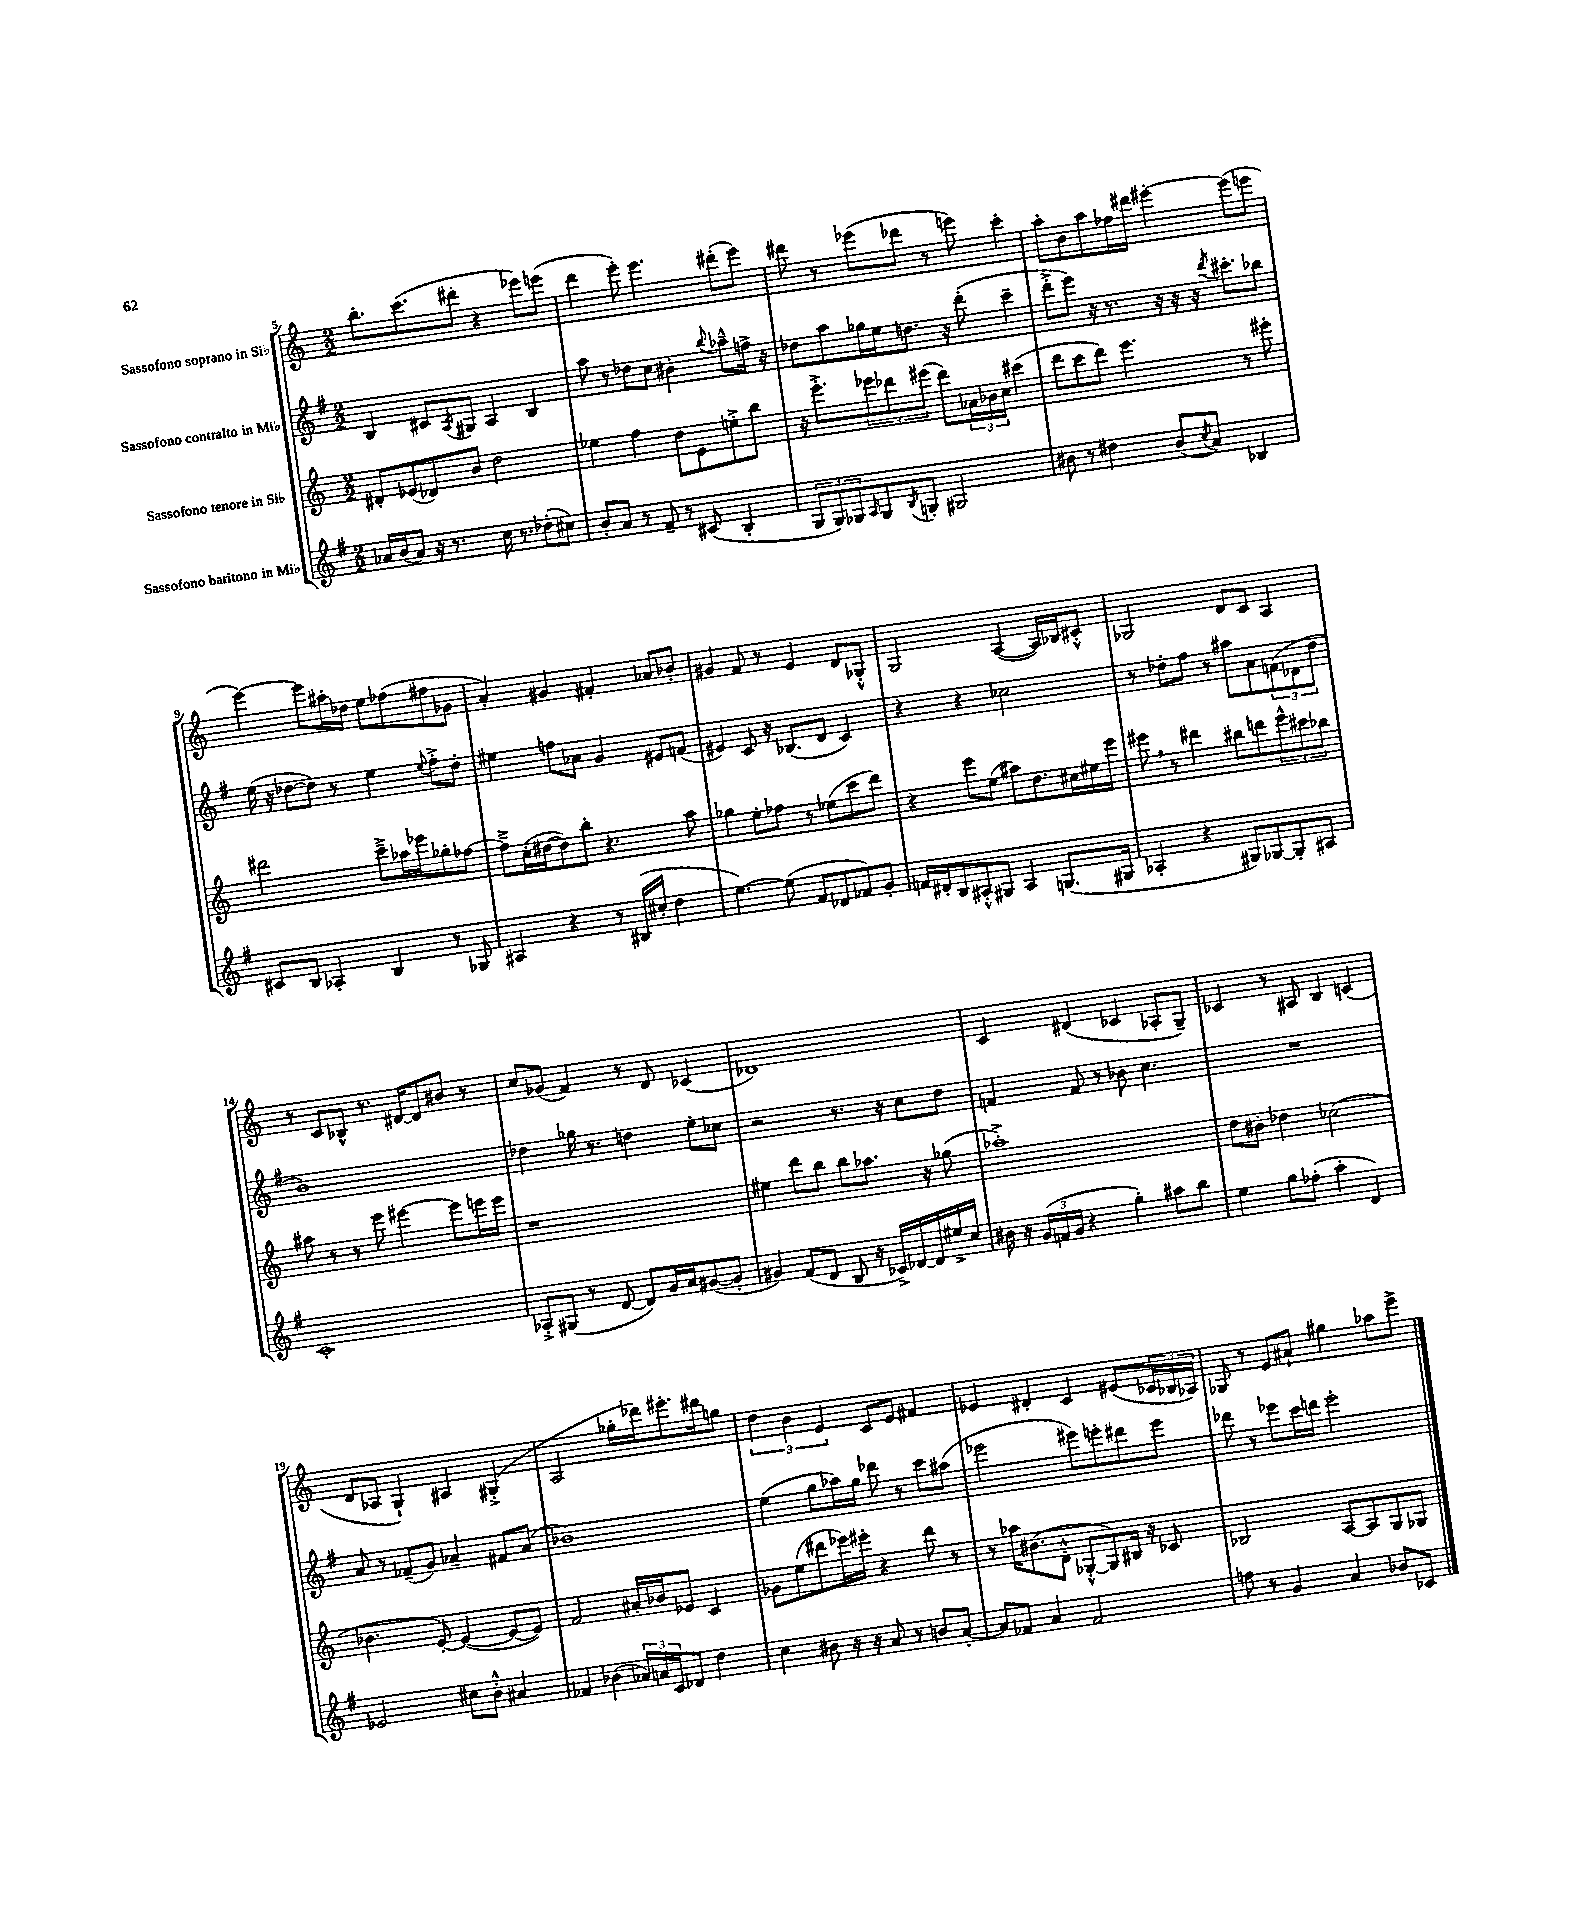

**kern	**kern	**kern	**kern
*staff4	*staff3	*staff2	*staff1
*clefG2	*clefG2	*clefG2	*clefG2
*k[f#]	*k[]	*k[f#]	*k[]
*M2/2	*M2/2	*M2/2	*M2/2
16a-/LL	8d#'/L	4B/	8.bb'\L
(16b/J	.	.	.
8a-/J)	(8e-/	.	.
.	.	.	(8.ccc\
16r	8d-/)	8c#/L	.
8.r	.	.	.
.	.	8qA/	.
.	8b/J	8G#/J	8ddd#'\J
16cc\	2dd\	4A/	4r
8.r	.	.	.
(8dd-'\L	.	4B/	8eee-\L)
8cc#\J)	.	.	(8eee\J
=	=	=	=
8b'/L	4ee-\	8aa\	4ddd\
8a/J	.	8r	.
8r	4ff\	8dd-\L	8eee'\)
8f#~/	.	8cc\J	4.eee\
8r	8dd\L	4b#'\	.
(8c#/	8e\	.	.
.	.	8qqbb/	.
4B'/	8ee'^\	8aa-~^^\L	(8ddd#'\L
.	8bb\J	16ff^\Jk	8eee\J)
.	.	16r	.
=	=	=	=
12G/L	16r	8dd-\L	8ddd#\
.	8.eee'^\L	.	.
12G/)	.	.	.
.	.	8aa\	8r
12G-/	.	.	.
16qqA/	.	.	.
8G-/	12eee-\	16gg-\L	(8eee-\L
.	.	16ee\J	.
.	12ddd-\	.	.
8qB/	.	.	.
8G'/J	.	8.dd\J	8ddd-\J
.	(12eee#\J	.	.
2G#/	8ddd-\L)	.	8r
.	.	16r	.
.	24a-\L	(8ddd'\	8eee\)
.	24b-\	.	.
.	24cc\JJ	.	.
.	(4ccc#\	4ccc~\	4ccc'\
=	=	=	=
8b#\	8ddd\L	8ddd'^\L	8aa'\L
8r	8ccc\	8eee\J)	8b\
4dd#\	8ddd\J)	16r	8aa\
.	.	8.r	.
.	4.eee\	.	16ff-\L
.	.	.	16ddd#\JJ
(8b#/L	.	16r	[4eee#'\
.	.	16r	.
8qcc/	.	.	.
8a/J)	.	16r	.
.	.	8qddd/	.
.	.	8.ccc#'\L	.
4B-/	8r	.	(8eee#\]L
.	8eee#'\	8bb-\J	8eee\J
=	=	=	=
8c#/L	2ddd#\	(16ee\	[4eee\)
.	.	16r	.
8B/J	.	[8dd-\L	.
4A-'/	.	8dd-\]J)	8eee\]L
.	.	8r	16aa#'\L
.	.	.	16dd-\JJ
4B/	8ccc~^\L	4ee\	8ee\L
.	16aa-\L	.	(8ff-\
.	16eee-\J	.	.
.	.	8qqee/	.
8r	8gg-'\	8ff#'^\L	8ff#\
8G-/	[8ff-\J	8dd-'\J	8g-\J
=	=	=	=
4A#/	8ff-~^\]L	4ee#\	4a'/)
.	(16cc'\L	.	.
.	[16dd#\J	.	.
4r	8dd#\])	8ff\L	4g#/
.	8bb'\J	8a-\J	.
8r	4.r	4g/	4f#'/
(16B#/LL	.	.	.
16cc#'/JJ	.	.	.
4dd\	.	8e#/L	8a-/L
.	8aa\	(8f/J	8b-'/J
=	=	=	=
[4.ee\)	4gg-\	4e#/)	4g#/
.	8ee'\L	8c/	8f/
(8ee\]	8ff-\J	16r	8r
.	.	(8.B-/L	.
8f#/L	8r	.	4e/
8d-/	(8ee-\L	8d/J	.
8f-/)	8ccc\	4c/)	8d/L
8g'/J	8ddd\J)	.	8G-'^^/J
=	=	=	=
16f/LL	4r	4r	2G/
16d#'/J	.	.	.
8B/	.	.	.
8A#'^^/	8eee\L	4r	.
8G#/J	(8ee\J	.	.
4A#/	8aa#\L)	2cc-\	([4A/
.	8.dd\	.	.
(8.G/L	.	.	16A/]LL)
.	16cc#\L	.	16B-/J
.	16ee#\	.	8c#'^^/J
16G#/Jk	16eee\JJ	.	.
=	=	=	=
4A-'/	8eee#\	8r	2G-/
.	8r	8dd-'\L	.
4r	4ddd#\	8ff#\J	.
.	.	8r	.
8G#/L)	8bb#\L	8aa#\L	8d/L
[8G-/	8ddd\	8a\	8c/J
8G-'/]	12eee#^^\	(12f\	4A/
.	12ccc#\	12d-\	.
8A#/J	.	.	.
.	12bb-\J	12dd-\J	.
=	=	=	=
1c'	8aa#\	1b)	8r
.	8r	.	8c/L
.	8r	.	8B-^^/J
.	8eee\	.	8.r
.	[4eee#\	.	.
.	.	.	[16d#/LK
.	.	.	8d#/]
.	8eee#\]L	.	8b#/J
.	16eee\L	.	8r
.	16eee\JJ	.	.
=	=	=	=
8A-'^/L	1r	4dd-\	8cc/L
(8G#/J	.	.	(8g-/J
8r	.	16gg-\	4f/)
.	.	8.r	.
[8d/	.	.	.
8d/]L)	.	4dd\	8r
16g/L	.	.	8d/
16a/J	.	.	.
([8g#/	.	8ee'\L	(4c-/
8g#'/]J	.	8cc-\J	.
=	=	=	=
4g#/)	4ee#\	2r	1d-)
(8f#/L	8ddd\L	.	.
8d/J	8bb\J	.	.
8B/	8bb\L	8.r	.
16r	8.aa-\J	.	.
16c-^/LL)	.	16r	.
[16d-/	.	8cc\L	.
16d-/]	16r	.	.
16ee#^/	(8gg-\	8dd\J	.
16cc/JJ	.	.	.
=	=	=	=
16b#\	1aa-'^)	4f/	4c/
16r	.	.	.
(24g/LL	.	.	.
24f/	.	.	.
24g/JJ	.	.	.
4r	.	8f/	(4d#/
.	.	8r	.
4gg'\)	.	8b-\	4c-/
.	.	4.cc\	.
8aa#\L	.	.	8A-'/L
8bb\J	.	.	8G~/J)
=	=	=	=
4ee\	8dd\L	1r	4c-/
.	8b#'\J	.	.
8gg\L	4dd-\	.	8r
(8ff-'\J	.	.	8A#/
4aa'\	(2cc-\	.	4B/
4d/)	.	.	(4c/
=	=	=	=
2e-/	4.b-\	8a/	8d/L
.	.	8r	8A-/J
.	.	(8f-~/L	4G`/)
.	[8e'/)	8g/J)	.
8cc#\L	(4e/_	4a-~/	4A#/
8b'^^\J	.	.	.
4a#/	8e/_L	8f#/L	(4G#'^/
.	8e/]J)	(8a-/J	.
=	=	=	=
4f-/	2f/	1b-)	2A/
(4b-\	.	.	.
24a-/LL)	16a#'/LL	.	16gg-'\LL
24a/	.	.	.
.	16b-/J	.	16ddd-\J)
24c/J	.	.	.
8d-/J	8e-/J	.	8.eee#'\
4dd\	4c/	.	.
.	.	.	16ddd#\k
.	.	.	8gg\J
=	=	=	=
4cc\	8g-\L	(4ee\	6dd\
.	(8ee\	.	.
.	.	.	6b\
8b#\	8ddd#\	8gg\L	.
.	.	.	6e/
16r	16eee-\L)	16aa-\L)	.
16r	16eee#'\JJ	16gg\JJ	.
8a/	4r	8ddd-\	8c/L
8r	.	8r	8e/J
8b/L	8ddd#\	8ccc\L	4f#/
[8a'/J	8r	(8aa#\J	.
=	=	=	=
8a/]L	8r	2eee-\	4e-/
8f-/J	16aa-\LK	.	.
.	(8.b#\	.	.
4a/	.	.	4d#'/
.	8d'^^\J	.	.
2f-/	[8G-'^^/L	8eee#\L)	4c/
.	8G-/])	8eee'\	.
.	16B#/Jk	8ddd#\	(8e#/L
.	16r	.	.
.	8c-/	8eee\J	24c-/L
.	.	.	24B-/
.	.	.	24A-/JJ)
=	=	=	=
8ff\	2B-/	8ddd-\	8G-/
8r	.	8r	8r
4g/	.	8eee-\L	8e/L
.	.	16ccc\L	8a#`/J
.	.	16ddd\JJ	.
4a/	[8A/L	2eee-'\	4gg#\
.	8A/]	.	.
8b-/L	8G/	.	8aa-\L
8c-/J	8G-/J	.	8eee^\J
==	==	==	==
*-	*-	*-	*-
